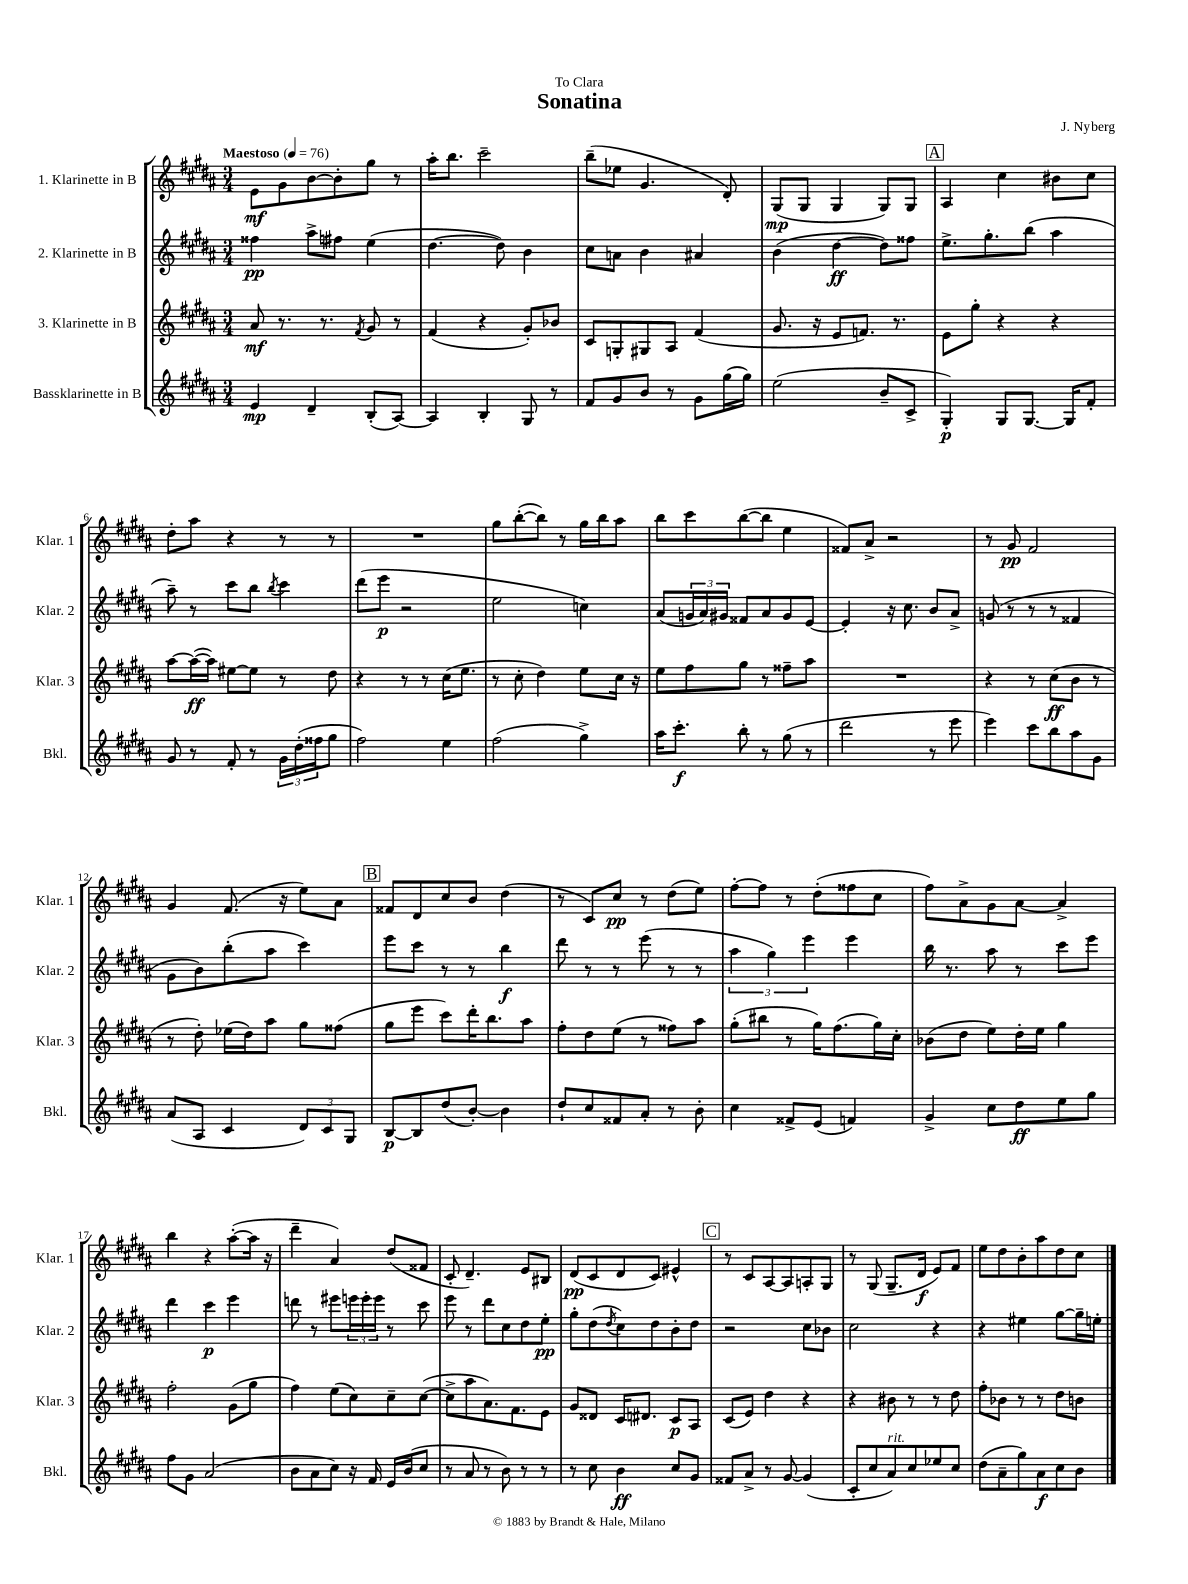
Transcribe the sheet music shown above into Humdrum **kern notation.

**kern	**kern	**kern	**kern
*staff4	*staff3	*staff2	*staff1
*clefG2	*clefG2	*clefG2	*clefG2
*k[f#c#g#d#a#]	*k[f#c#g#d#a#]	*k[f#c#g#d#a#]	*k[f#c#g#d#a#]
*M3/4	*M3/4	*M3/4	*M3/4
*MM76	*MM76	*MM76	*MM76
4e/	8a#/	4ff##\	8e\L
.	8.r	.	8g#\
4d#~/	.	8aa#^\L	[8b\
.	8.r	.	.
.	.	8ff#\J	8b'\]
.	8qf#/	.	.
(8B'/L	8g#/	(4ee\	8gg#\J
[8A#/J)	8r	.	8r
=	=	=	=
4A#/]	(4f#/	[4.dd#\	16aa#'\LK
.	.	.	8.bb\J
4B'/	4r	.	2ccc#~\
.	.	8dd#\])	.
8G#/	8g#'/L)	4b\	.
8r	8b-/J	.	.
=	=	=	=
8f#/L	8c#/L	8cc#\L	(8bb~\L
8g#/	8G'/	8a\J	8ee-\J
8b/J	8G#/	4b\	4.g#/
8r	8A#/J	.	.
8g#\L	(4f#/	4a#/	.
(16gg#\L	.	.	8d#'/)
16gg#\JJ)	.	.	.
=	=	=	=
(2ee\	8.g#/	(4b\	(8G#/L
.	.	.	8G#/J
.	16r	.	.
.	8e/L	[4dd#\	4G#/
.	8.f/J)	.	.
8b~/L	.	8dd#\]L)	8G#/L)
.	8.r	.	.
8c#^/J	.	8ff##\J	8G#/J
=	=	=	=
4G#'/)	8e\L	8.ee^\L	4A#/
.	8gg#'\J	.	.
.	.	8.gg#'\	.
8G#/L	4r	.	4cc#\
[8.G#/J	.	(8bb\J	.
.	4r	4aa#\	8b#\L
16G#/]LK	.	.	.
8f#'/J	.	.	8cc#\J
=	=	=	=
8g#/	[8aa#\L	8aa#~\)	8dd#'\L
8r	(16aa#\_L	8r	8aa#\J
.	16aa#\]JJ)	.	.
8f#'/	[8ee#\L	8ccc#\L	4r
8r	8ee#\]J	8bb\J	.
.	.	8qbb/	.
24g#\LL	8r	4ccc#\	8r
(24dd#'\	.	.	.
24ff##\J	.	.	.
8gg#\J	8dd#\	.	8r
=	=	=	=
2ff#\)	4r	(8ddd#\L	2.r
.	.	8eee\J	.
.	8r	2r	.
.	8r	.	.
4ee\	(16cc#\LK	.	.
.	8.ee\J	.	.
=	=	=	=
(2ff#\	8r	2ee\	8gg#\L
.	8cc#'\	.	([8bb'\
.	4dd#\)	.	8bb\]J)
.	.	.	8r
4gg#^\)	8ee\L	4cc\)	16gg#\LL
.	.	.	16bb\J
.	16cc#\Jk	.	8aa#\J
.	16r	.	.
=	=	=	=
16aa#\LK	8ee\L	(8a#/L	8bb\L
8.ccc#'\J	.	.	.
.	8ff#\	24g/L	8ccc#\
.	.	24a#/)	.
.	.	24g#/JJ	.
8bb'\	8gg#\J	8f##/L	([8bb\
8r	8r	8a#/	8bb\]J
(8gg#\	8ff##~\L	8g#/	4ee\
8r	8aa#\J	[8e/J	.
=	=	=	=
2ddd#\	2.r	4e'/]	8f##/L)
.	.	.	8a#^/J
.	.	16r	2r
.	.	8.cc#\	.
8r	.	8b/L	.
8eee\	.	8a#^/J	.
=	=	=	=
4eee\)	4r	(8g/	8r
.	.	8r	8g#/
8ccc#\L	8r	8r	2f#/
8bb\	(8cc#\L	8r	.
8aa#\	8b\J	4f##/	.
8g#\J	8r	.	.
=	=	=	=
(8a#/L	8r	8g#\L	4g#/
8A#/J	8dd#'\)	8b\)	.
4c#/	(16ee-\LL	(8bb'\	(8.f#/
.	16dd#\J)	.	.
.	8aa#\J	8aa#\J	.
.	.	.	16r
12d#/L)	8gg#\L	4ccc#\)	8ee\L)
12c#/	.	.	.
.	(8ff##\J	.	8a#\J
12G#/J	.	.	.
=	=	=	=
[8B/L	8gg#\L	8eee\L	8f##/L
8B/]	8eee\J	8ccc#\J	8d#/
(8dd#/	8ccc#\L)	8r	8cc#/
[8b'/J)	16ddd#'\K	8r	8b/J
.	8.bb\	.	.
4b\]	.	4bb\	(4dd#\
.	8aa#\J	.	.
=	=	=	=
8dd#`/L	8ff#'\L	8ddd#\	8r
8cc#/	8dd#\	8r	8c#/L)
8f##/	(8ee\J	8r	8cc#/J
8a#'/J	8r	(8eee\	8r
8r	8ff##\L)	8r	(8dd#\L
8b'\	8aa#\J	8r	8ee\J)
=	=	=	=
4cc#\	(8gg#'\L	6aa#\	[8ff#'\L
.	8bb#\J	.	8ff#\]J
.	.	6gg#\)	.
8f##^/L	8r	.	8r
.	.	6eee\	.
(8e/J	16gg#\LK)	.	(8dd#'\L
.	(8.ff#\	.	.
4f/)	.	4eee\	8ff##\
.	16gg#\L)	.	8cc#\J
.	16cc#'\JJ	.	.
=	=	=	=
4g#^/	(8b-\L	16bb\	8ff#\L)
.	.	8.r	.
.	8dd#\J	.	8a#^\
8cc#\L	8ee\L)	8aa#\	8g#\
8dd#\	16dd#'\L	8r	[8a#\J
.	16ee\JJ	.	.
8ee\	4gg#\	8ccc#\L	4a#^/]
8gg#\J	.	8eee\J	.
=	=	=	=
8ff#\L	2ff#'\	4ddd#\	4bb\
8g#\J	.	.	.
(2a#/	.	4ccc#\	4r
.	(8g#\L	4eee\	([8aa#'\L
.	8gg#\J	.	16aa#\]Jk
.	.	.	16r
=	=	=	=
8b\L	4ff#\)	8ddd\	4ddd#~\
8a#\	.	8r	.
8cc#\J)	(8ee\L	8eee#\L	4a#/)
16r	8cc#\)	24eee\L	.
.	.	24eee'\	.
16f#/	.	.	.
.	.	24eee\JJ	.
16e/LL	8cc#~\	8r	(8dd#/L
(16b/J	.	.	.
8cc#/J	([8cc#\J	8ccc#\	8f##/J
=	=	=	=
8r	8cc#^\]L	8eee\	8c#'/
8a#/	8aa#\	8r	4.d#~/)
8r	8.a#\)	8ddd#\L	.
8b\)	.	8cc#\	.
.	8.f#\	.	.
8r	.	8dd#\	8e/L
8r	8e\J	8ee'\J	8B#/J
=	=	=	=
8r	8g#/L	8gg#'\L	(8d#/L
8cc#\	8d##/J	(8dd#\	8c#/
.	.	8qdd#/	.
4b\	16c#/LK	8cc#\)	8d#/
.	8.d#/J	.	.
.	.	8dd#\	8c#/J)
8cc#/L	8c#/L	8b'\	4e#^^/
8g#/J	8A#/J	8dd#\J	.
=	=	=	=
8f##/L	(8c#/L	2r	8r
8a#^/J	8e/J)	.	8c#/L
8r	4dd#\	.	[8A#/
[8g#/	.	.	8A#/]
(4g#/]	4r	8cc#\L	8A'/
.	.	8b-\J	8G#/J
=	=	=	=
8c#'/L	4r	2cc#\	8r
8cc#/	.	.	(8G#/
8a#/)	8b#\	.	8.G#~/L
8cc#/	8r	.	.
.	.	.	16d#/Jk
8ee-/	8r	4r	8e/L)
8cc#/J	8dd#\	.	8f#/J
=	=	=	=
(8dd#\L	8ff#'\L	4r	8ee\L
8a#~\	8b-\J	.	8dd#\
8gg#\)	8r	4ee#\	8b'\
8a#\	8r	.	8aa#\
8cc#\	8dd#\L	[8gg#\L	8dd#\
8b\J	8b\J	16gg#~\]L	8cc#\J
.	.	16ee'\JJ	.
==	==	==	==
*-	*-	*-	*-
